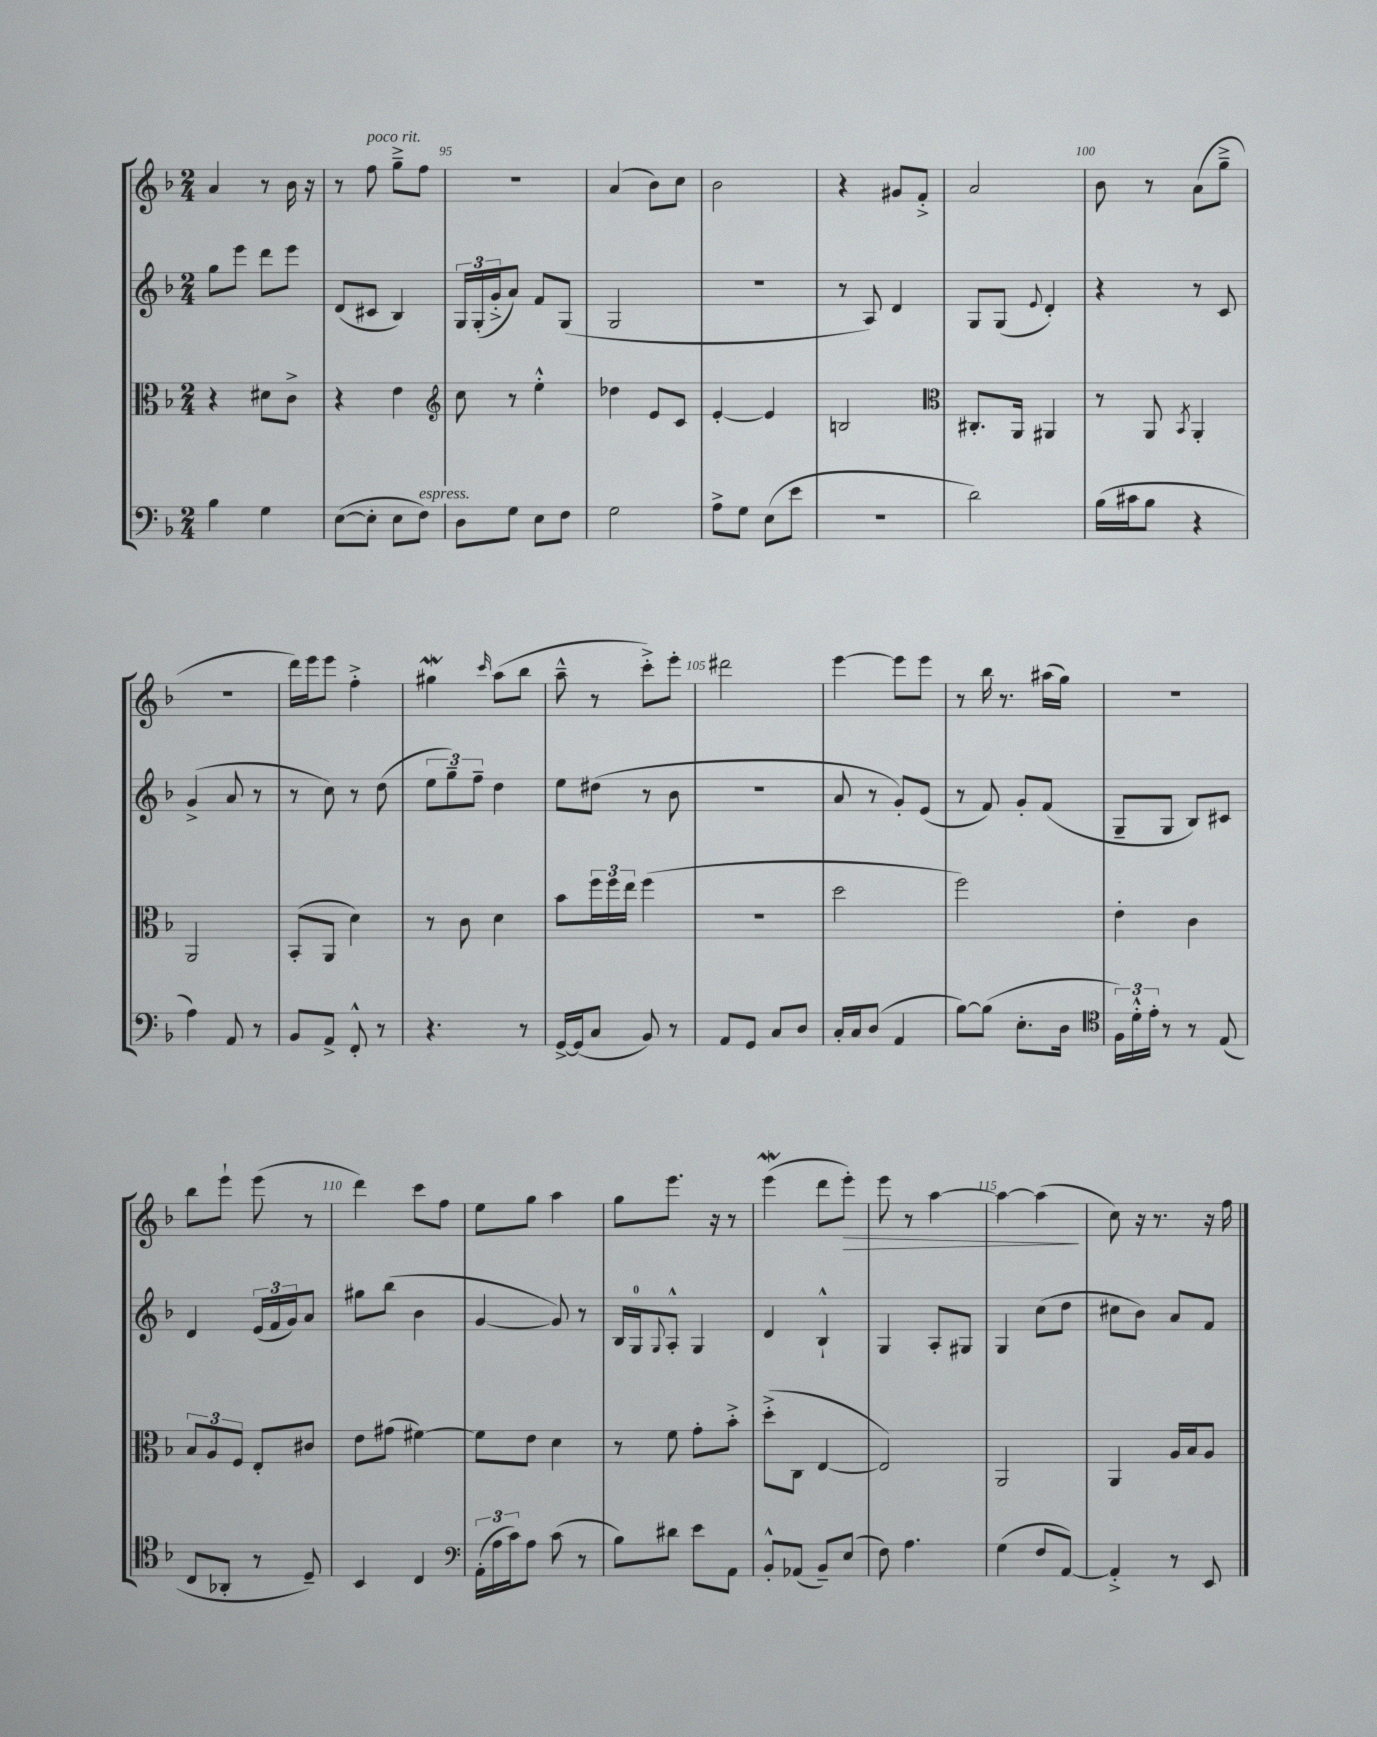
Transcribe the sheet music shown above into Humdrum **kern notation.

**kern	**kern	**kern	**kern
*staff4	*staff3	*staff2	*staff1
*clefF4	*clefC3	*clefG2	*clefG2
*k[b-]	*k[b-]	*k[b-]	*k[b-]
*M2/4	*M2/4	*M2/4	*M2/4
4B-	4r	8gg	4a
.	.	8eee	.
4G	8d#	8ddd	8r
.	8c^	8eee	16b-
.	.	.	16r
=	=	=	=
([8E	4r	(8d	8r
8E']	.	8c#	8ff
8E	4e	4B-)	8gg~^
8F)	.	.	8ff
=	=	=	=
*	*clefG2	*	*
8D	8cc	24G	2r
.	.	(24G'	.
.	.	24g'^	.
8G	8r	8a)	.
8E	4ee'^^	8f	.
8F	.	(8G	.
=	=	=	=
2G	4dd-	2G	(4a
.	8e	.	8b-)
.	8c	.	8cc
=	=	=	=
8A^	[4e'	2r	2b-
8G	.	.	.
(8E	4e]	.	.
8e	.	.	.
=	=	=	=
2r	2B	8r	4r
.	.	8A)	.
.	.	4d	8g#
.	.	.	8f'^
=	=	=	=
*	*clefC3	*	*
2d)	8.C#'	8G	2a
.	.	(8G	.
.	16AA	.	.
.	.	8qqe	.
.	4AA#	4d')	.
=	=	=	=
(16B-	8r	4r	8b-
16c#	.	.	.
8B-	8AA	.	8r
.	8qBB-	.	.
4r	4AA'	8r	(8a
.	.	8c	8gg~^
=	=	=	=
4A)	2AA	(4g^	2r
8AA	.	8a	.
8r	.	8r	.
=	=	=	=
8BB-	(8BB-'	8r	16ddd)
.	.	.	16eee
8AA^	8AA	8cc)	8eee
8FF'^^	4d)	8r	4ff'^
8r	.	(8dd	.
=	=	=	=
4.r	8r	12ee	4gg#
.	.	12gg~)	.
.	8c	.	.
.	.	12ff~	.
.	.	.	16qqccc
.	4d	4dd	(8aa
8r	.	.	8bb-
=	=	=	=
[16GG^	8b-	8ee	8aa~^^
(16GG]	.	.	.
8C	24ff	(8dd#	8r
.	24ff	.	.
.	24ee	.	.
8BB-)	(4ff	8r	8ccc'^)
8r	.	8b-	8eee'
=	=	=	=
8AA	2r	2r	2ddd#
8GG	.	.	.
8C	.	.	.
8D	.	.	.
=	=	=	=
16C'	2dd	8a	[4eee
16C	.	.	.
(8D	.	8r	.
4AA	.	8g')	8eee]
.	.	(8e	8eee
=	=	=	=
[8B-)	2ff)	8r	8r
(8B-]	.	8f)	16bb-
.	.	.	8.r
8.E'	.	8g'	.
.	.	(8f	(16aa#
16D	.	.	16gg)
=	=	=	=
*clefC4	*	*	*
24F)	4e'	8G~	2r
24d'^^	.	.	.
24e'	.	.	.
8r	.	8G	.
8r	4c	8B-)	.
(8E	.	8c#	.
=	=	=	=
8C	12B-	4d	8bb-
.	12A	.	.
8AA-'	.	.	8eee`
.	12F	.	.
8r	8E'	(24e	(8eee
.	.	24f	.
.	.	24g)	.
8D~)	8c#	8a	8r
=	=	=	=
4BB-	8e	8gg#	4ddd)
.	(8g#	(8bb-	.
4C	[4f#)	4b-	8ccc
.	.	.	8ff
=	=	=	=
*clefF4	*	*	*
(24AA'	8f#]	[4g	8ee
24A	.	.	.
24c)	.	.	.
8A	8e	.	8gg
(8c	4d	8g])	4aa
8r	.	8r	.
=	=	=	=
8B-)	8r	16B-	8gg
.	.	16G	.
.	.	8qqG	.
8d#	8f	8A'^^	8.eee
8e	8g'	4G	.
.	.	.	16r
8AA	8b-'^	.	8r
=	=	=	=
8BB-'^^	(8dd'^	4d	(4eee
(8AA-	8C	.	.
8BB-~)	[4E	4B-`^^	8ddd
(8E	.	.	8eee')
=	=	=	=
8F)	2E])	4G	8eee
4.A	.	.	8r
.	.	8A'	[4aa
.	.	8G#	.
=	=	=	=
(4G	2AA	4G	4aa_
8F	.	(8cc	(4aa]
[8AA)	.	8dd	.
=	=	=	=
4AA'^]	4AA	8cc#	8cc)
.	.	8b-)	16r
.	.	.	8.r
8r	16A	8a	.
.	16B-	.	.
8EE	8A	8f	16r
.	.	.	16ff
==	==	==	==
*-	*-	*-	*-
